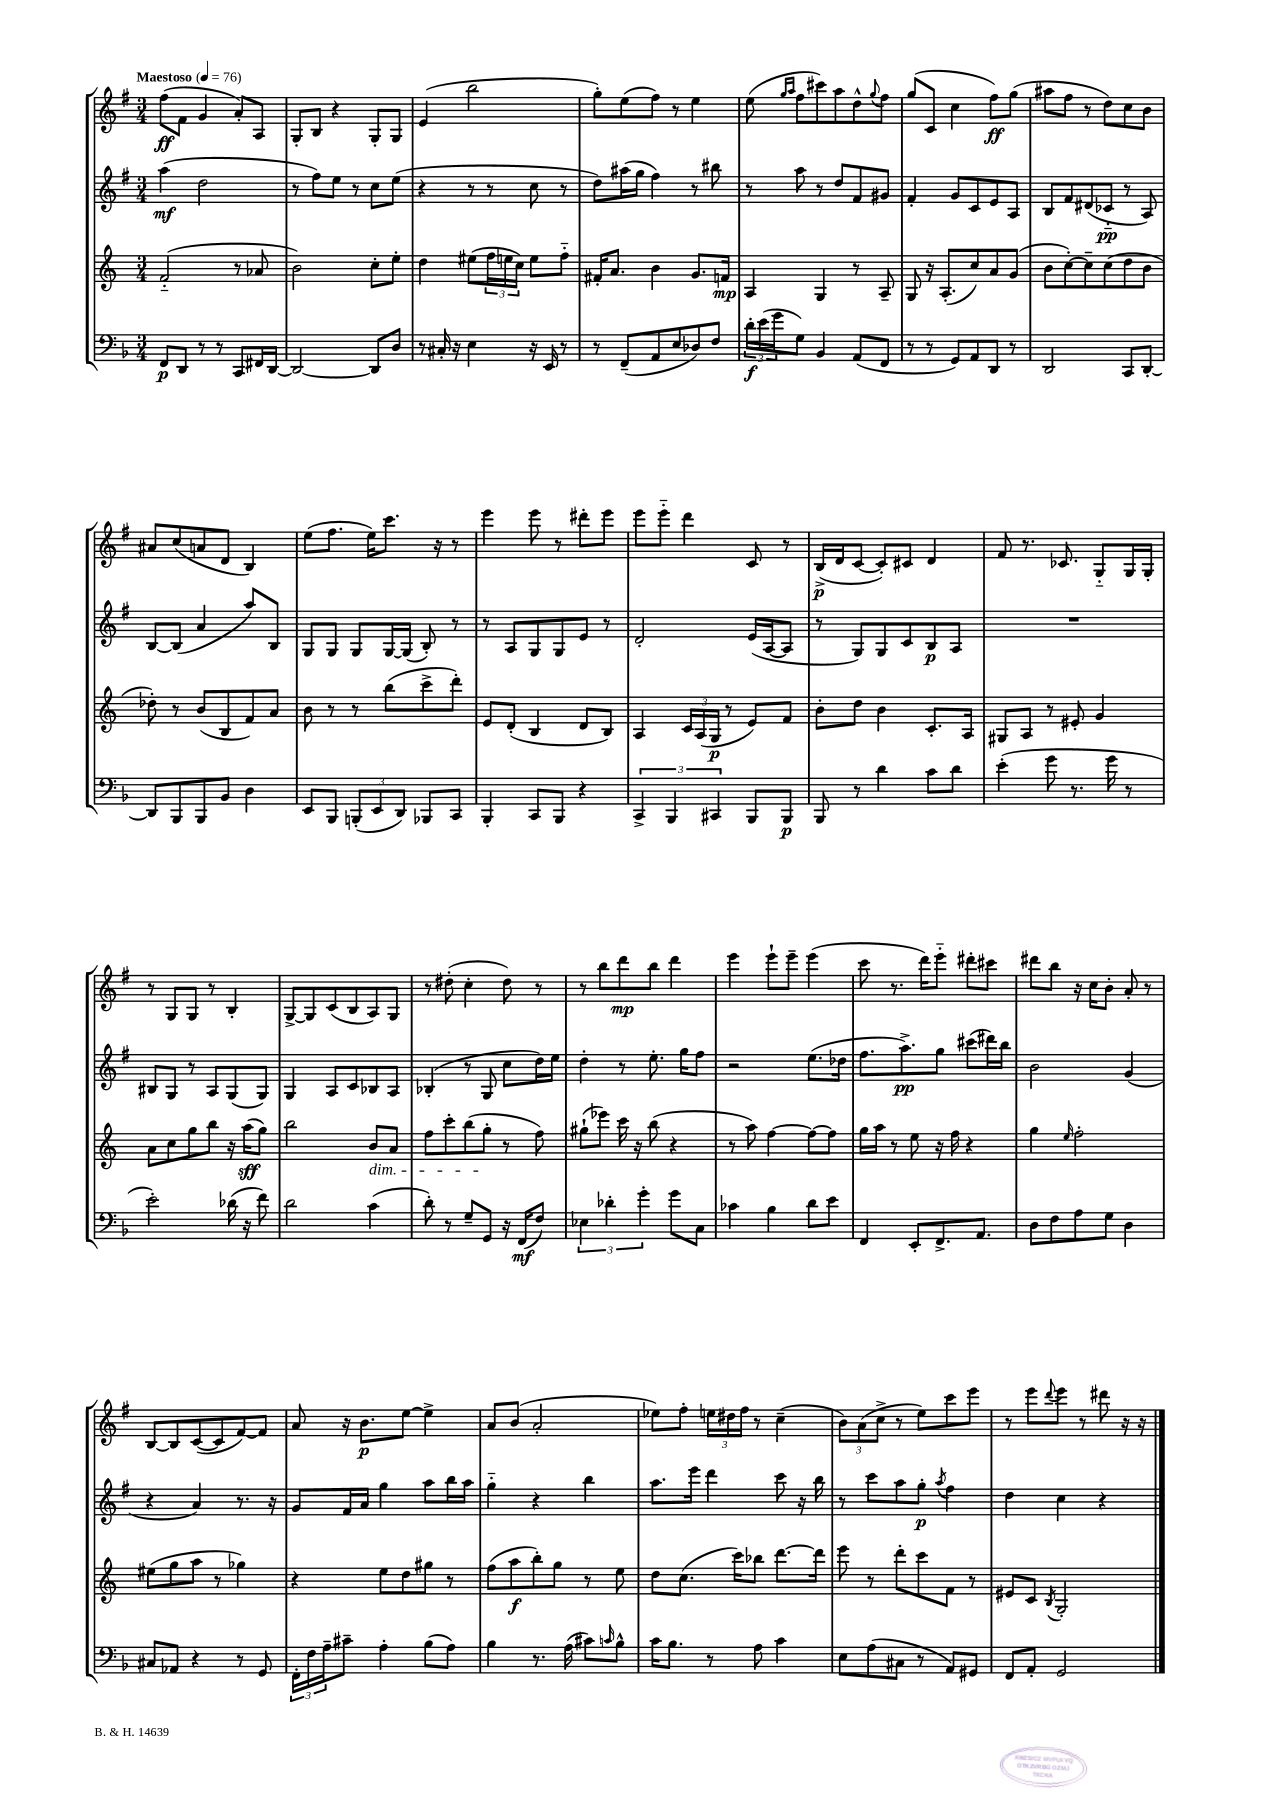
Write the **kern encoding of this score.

**kern	**kern	**kern	**kern
*staff4	*staff3	*staff2	*staff1
*clefF4	*clefG2	*clefG2	*clefG2
*k[b-]	*k[]	*k[f#]	*k[f#]
*M3/4	*M3/4	*M3/4	*M3/4
*MM76	*MM76	*MM76	*MM76
8FF	(2f'~	(4aa	(8ff#
8DD	.	.	8f#
8r	.	2dd	4g
8r	.	.	.
8CC	8r	.	8a')
16FF#	8a-	.	8A
[16DD	.	.	.
=	=	=	=
2DD_	2b)	8r	8G'
.	.	8ff#)	8B
.	.	8ee	4r
.	.	8r	.
8DD]	8cc'	8cc	8G'
8D	8ee'	(8ee	8G
=	=	=	=
8r	4dd	4r	(4e
16C#'	.	.	.
16r	.	.	.
4E	(8ee#	8r	2bb
.	24ff	8r	.
.	24ee	.	.
.	24cc)	.	.
16r	8ee	8cc	.
16EE	.	.	.
8r	8ff'~	8r	.
=	=	=	=
8r	16f#'	8dd)	8gg')
.	8.a	.	.
(8FF~	.	(16aa#	(8ee
.	.	16gg	.
8AA	4b	4ff#)	8ff#)
8E	.	.	8r
8D-)	8.g	8r	4ee
8F	.	8bb#	.
.	16f	.	.
=	=	=	=
24d'	4A	8r	(8ee
(24e	.	.	.
24g	.	.	.
.	.	.	16qqgg
.	.	.	16qqaa
8G)	.	8aa	8ff#
4BB-	4G	8r	8ccc#)
.	.	8dd	8aa
(8AA	8r	8f#	8dd^^
.	.	.	8qqgg
8FF	8A~	8g#	8ff#
=	=	=	=
8r	8G	4f#'	(8gg
8r	16r	.	8c
.	(8.A'	.	.
8GG)	.	8g	4cc
8AA	8cc)	8c	.
8DD	8a	8e	8ff#)
8r	(8g	8A	(8gg
=	=	=	=
2DD	8b	8B	8aa#
.	[8cc')	8f#	8ff#
.	8cc~]	(8d#	8r
.	(8cc	8c-'~	8dd)
8CC	8dd	8r	8cc
[8DD'	8b	8A)	8b
=	=	=	=
8DD]	8dd-')	[8B	8a#
8BBB-	8r	(8B]	(8cc
8BBB-	(8b	4a	8a
8BB-	8B	.	8d
4D	8f)	8aa)	4B)
.	8a	8B	.
=	=	=	=
8EE	8b	8G	(8ee
8BBB-	8r	8G	8.ff#
(12BBB'	8r	8G	.
.	.	.	16ee)
12EE	.	.	.
.	(8bb	[16G	8.ccc
12DD)	.	.	.
.	.	(16G]	.
8BBB-	8ccc^	8B')	.
.	.	.	16r
8CC	8ddd')	8r	8r
=	=	=	=
4BBB-'	8e	8r	4eee
.	(8d'	8A	.
8CC	4B	8G	8eee
8BBB-	.	8G	8r
4r	8d	8e	8ddd#'
.	8B)	8r	8eee
=	=	=	=
6CC^	4A	2d'	8eee
.	.	.	8eee'~
6BBB-	.	.	.
.	24c	.	4ddd
.	(24A	.	.
6CC#	24G	.	.
.	8r	.	.
8BBB-	8e)	(16e	8c
.	.	[16A	.
8BBB-	8f	8A]	8r
=	=	=	=
8BBB-	8b'	8r	(16B^
.	.	.	16d
8r	8dd	8G)	[8c
4d	4b	8G	8c'])
.	.	8c	8c#
8c	8.c'	8B	4d
8d	.	8A	.
.	16A	.	.
=	=	=	=
(4e'	8G#	2.r	8f#
.	8A	.	8.r
8g	8r	.	.
.	.	.	8.c-
8.r	8e#'	.	.
.	4g	.	8G'~
16g	.	.	.
8r	.	.	16G
.	.	.	16G'
=	=	=	=
2e')	8a	8B#	8r
.	8cc	8G	8G
.	8gg	8r	8G
.	8bb	8A	8r
(16d-	16r	(8G	4B'
16r	(16aa	.	.
8f)	8gg)	8G)	.
=	=	=	=
2d	2bb	4G	[8G^
.	.	.	8G]
.	.	8A	(8c
.	.	8c	8B
(4c	8b	8B-	8A)
.	8a	8A	8G
=	=	=	=
8d')	8ff	(4B-'	8r
8r	8ccc'	.	(8dd#'
8G~	(8bb	8r	4cc'
8GG	8gg'	8G	.
16r	8r	8cc	8dd#)
(16FF	.	.	.
8F)	8ff)	16dd)	8r
.	.	16ee	.
=	=	=	=
6E-	(8gg#`	4dd'	8r
.	8eee-)	.	8bb
6d-'	.	.	.
.	16ccc	8r	8ddd
.	16r	.	.
6g'	.	.	.
.	(8bb	8.ee'	8bb
8g	4r	.	4ddd
.	.	16gg	.
8C	.	8ff#	.
=	=	=	=
4c-	8r	2r	4eee
.	8aa)	.	.
4B-	[4ff	.	8eee`
.	.	.	8eee~
8d	8ff_	(8.ee	(4eee
8e	8ff]	.	.
.	.	16dd-	.
=	=	=	=
4FF	16gg	8.ff#	8ccc
.	16aa	.	.
.	8r	.	8.r
.	.	8.aa^)	.
8EE'	8ee	.	.
.	.	.	16ddd)
8.FF^	16r	8gg	8eee'~
.	16ff	.	.
.	4r	(8ccc#	8ddd#'
8.AA	.	.	.
.	.	16ddd#)	8ccc#
.	.	16bb	.
=	=	=	=
8D	4gg	2b	8ddd#
8F	.	.	8bb
.	16qqee	.	.
8A	2ff'	.	16r
.	.	.	16cc
8G	.	.	8b'
4D	.	(4g	8a'
.	.	.	8r
=	=	=	=
8C#	(8ee#	4r	[8B
8AA-	8gg	.	8B]
4r	8aa	4a)	([8c
.	8r	.	8c]
8r	4gg-)	8.r	[8f#)
8GG	.	.	8f#]
.	.	16r	.
=	=	=	=
24FF'	4r	8g	8a
24F	.	.	.
24A~	.	.	.
8c#~	.	16f#	16r
.	.	16a	8.b
4A'	8ee	4gg	.
.	8dd	.	[8ee
(8B-	8gg#	8aa	4ee^]
8A)	8r	16bb	.
.	.	16aa	.
=	=	=	=
4B-	(8ff	4gg'~	8a
.	8aa	.	(8b
8.r	8bb')	4r	2a'
.	8gg	.	.
(16A	.	.	.
8c#)	8r	4bb	.
16qqc	.	.	.
8B-^^	8ee	.	.
=	=	=	=
16c	8dd	8.aa	8ee-)
8.B-	.	.	.
.	(8.cc	.	8ff#'
.	.	16eee	.
8r	.	4ddd	24ee
.	.	.	24dd#
.	16ccc)	.	.
.	.	.	24ff#
8A	8bb-	.	8r
4c	[8.ddd	8ccc	(4cc~
.	.	16r	.
.	16ddd]	16bb	.
=	=	=	=
8E	8eee	8r	12b)
.	.	.	(12a
(8A	8r	8ccc	.
.	.	.	12cc^
8C#	8ddd'	8aa	8r
8r	8ccc	8gg'	8ee)
.	.	8qaa	.
8AA)	8f	4ff#	8ccc
8GG#	8r	.	8eee
=	=	=	=
8FF	8e#	4dd	8r
8AA'	8c	.	8eee
.	8qB	.	8qqddd
2GG	2G'	4cc	8eee
.	.	.	8r
.	.	4r	8ddd#
.	.	.	16r
.	.	.	16r
==	==	==	==
*-	*-	*-	*-
